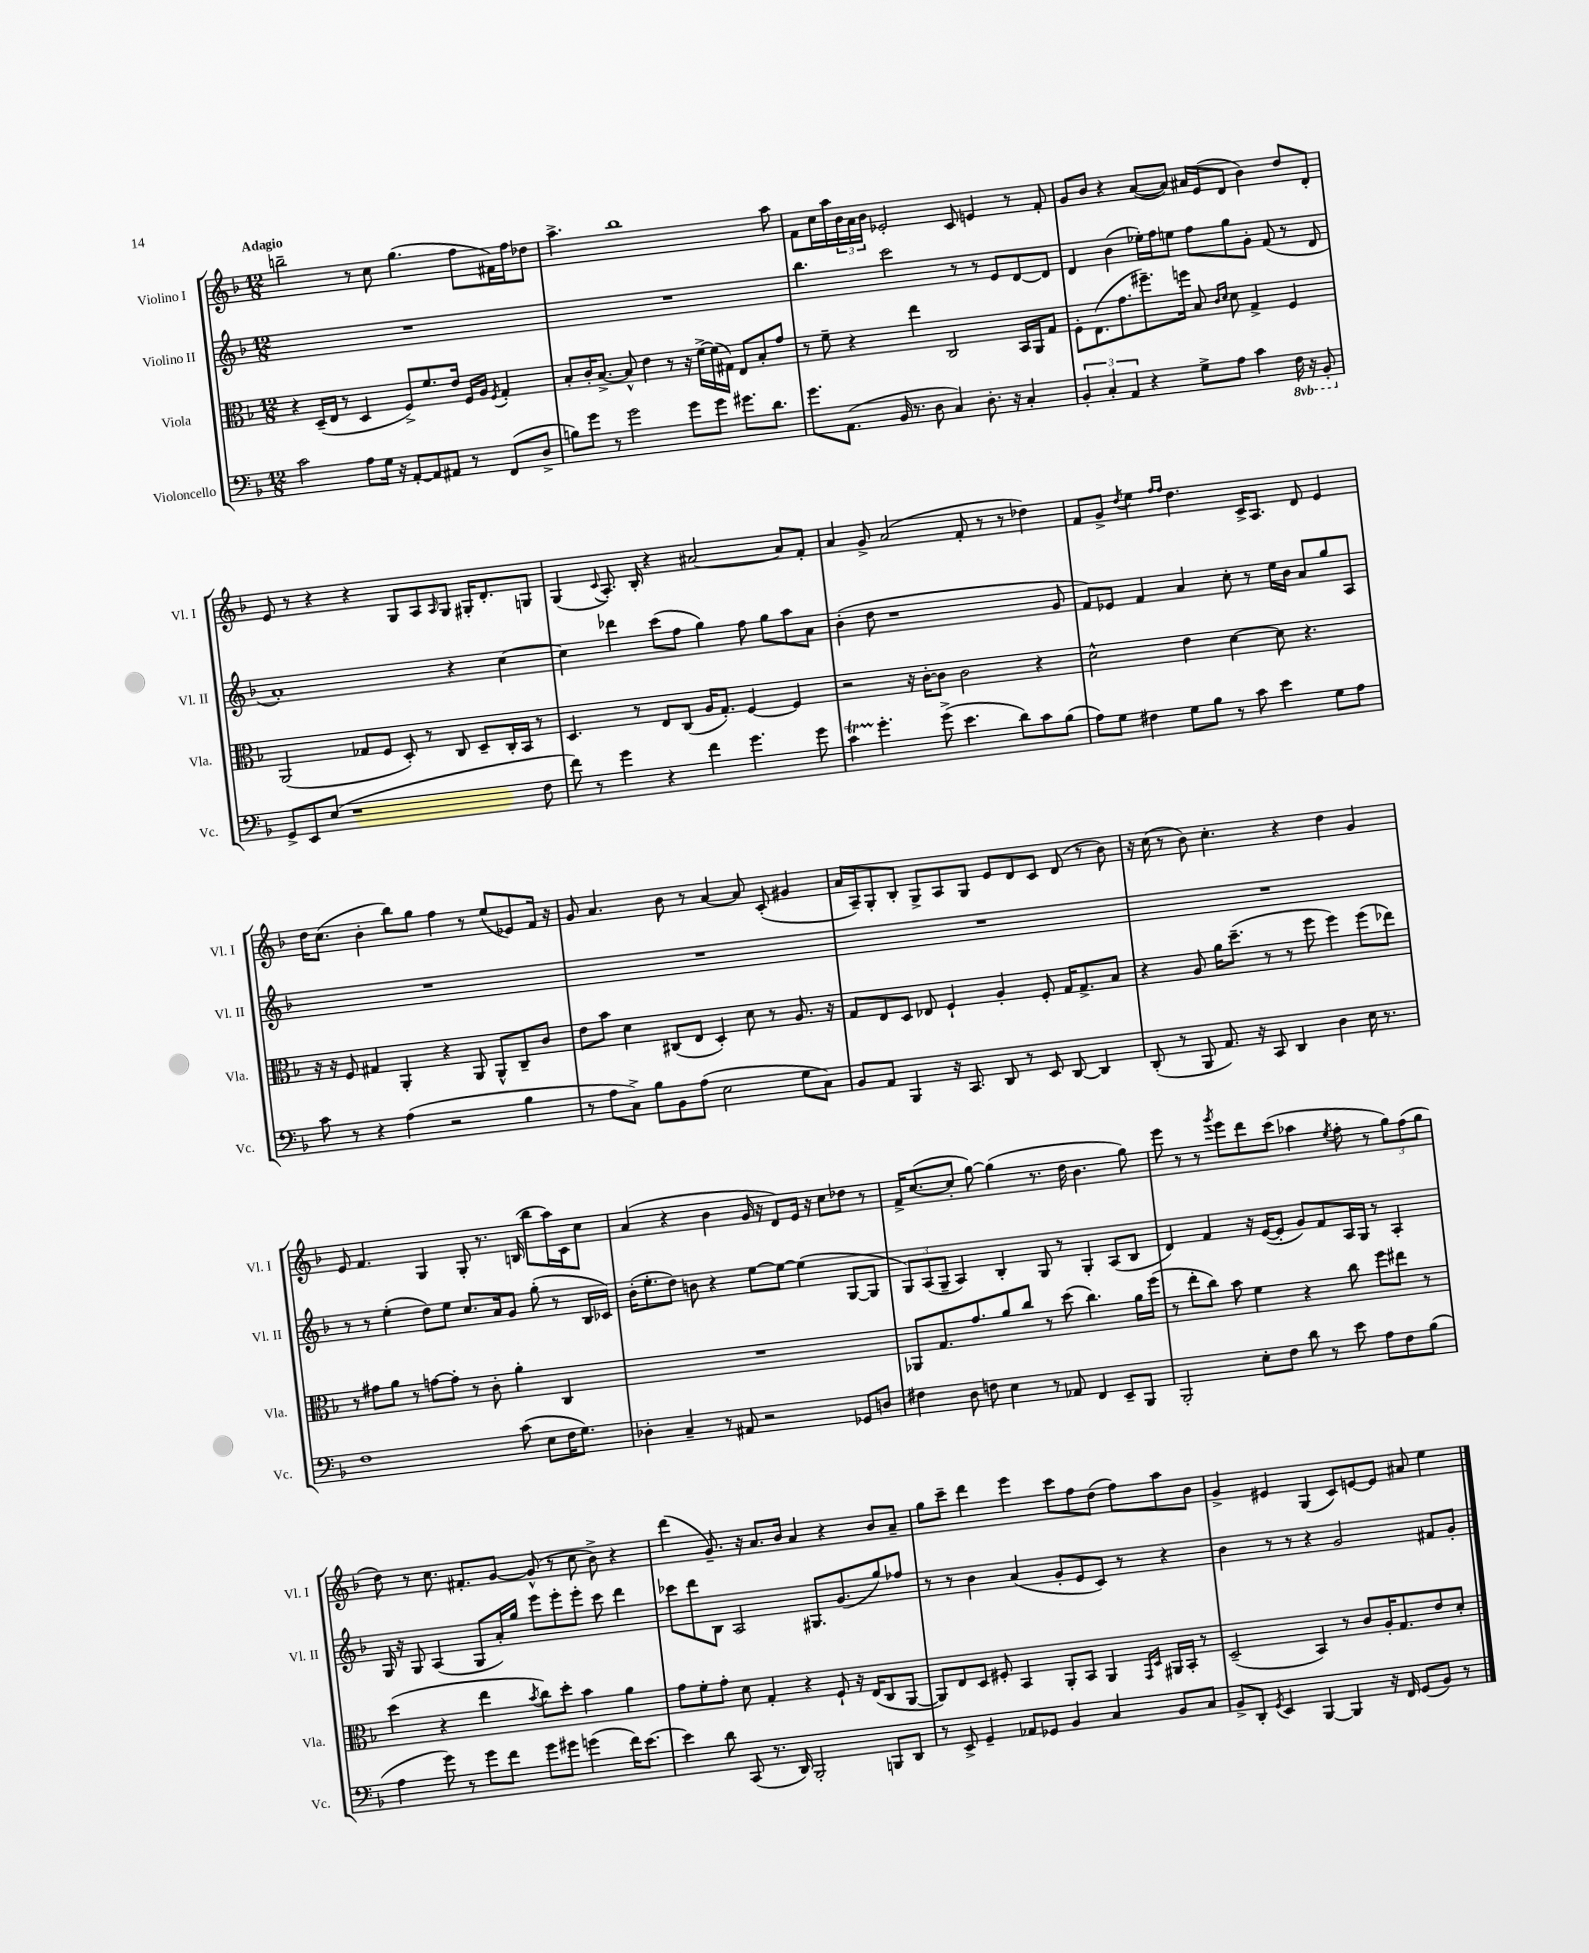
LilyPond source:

<<
\new StaffGroup <<
\new Staff = "s0" \with { instrumentName = "Violino I" shortInstrumentName = "Vl. I" } {
    \clef treble \key f \major \numericTimeSignature \time 12/8 \tempo "Adagio"
    b''2-- r8 c''8 g''4.( f''8 fis'16) f''16 des''8 |
    a''4.-> bes''1 a''8 |
    f'8 c''16 a''16 \tuplet 3/2 { bes'16 a'16 bes'16 } ees'2-. c'8 e'4 r8 f'8-. |
    g'8 bes'8 r4 a'8~( a'8) ais'16 e'16( d'8 bes'4) d''8 d'8-. |
    e'8 r8 r4 r4 g8 a8 \grace { a16 } g8 gis16-. d'8.-. g8 |
    g4( \appoggiatura { c'8 } a8.-.) bes16-. r4 ais'2~ ais'8 f'8-. |
    a'4 g'8-> a'2( f'8-. r8 r8 des''4) |
    f'8 g'8-> \acciaccatura { d''8 } e''4 \grace { f''16 f''16 } d''4. c'16-> a8. d'8 e'4 |
    d''16 c''8.( bes'4-. bes''8) g''8 f''4 r8 e''8( ees'8) f'16 r16 |
    g'8 a'4. bes'8 r8 a'4~ a'8 c'8-.( gis'4 |
    a'16 a16--) g8-. bes8-. g8-> a8 g8 e'8 d'8 c'8 d'8( r8 bes'8) |
    r16 c''16( r8 bes'8) c''4.-. r4 d''4 g'4 |
    e'8 f'4. g4 g8-. r8. b16( bes''8 a''16) c'16 c''8 |
    a'4( r4 bes'4 g'16 r16 d'8) e'16 r16 c''8 des''8 r8 |
    f'16-> c''8.~( c''8-. g''8~) g''4( r8. d''16 bes'4. g''8) |
    e'''8 r8 r8 \acciaccatura { g'''8 } e'''8 d'''8 c'''8( aes''4 \acciaccatura { e''8 } f''8-. r8 \tuplet 3/2 { g''8) f''8( g''8 } |
    d''8) r8 c''8. fis'8.-. g'8~ g'8-^( r8 c''8 bes'8->) r4 |
    d'''4( g'8.--) r16 a'8. bes'16 a'4 r4 bes'8 a'8-- |
    g''8 c'''8-- d'''4 e'''4 c'''8 f''8 d''8( f''8) a''8 bes'8 |
    g'4-> eis'4 g4( c'8) e'8~ e'8 ais'8 e''4 \bar "|." |
}
\new Staff = "s1" \with { instrumentName = "Violino II" shortInstrumentName = "Vl. II" } {
    \clef treble \key f \major \numericTimeSignature \time 12/8
    R1. |
    R1. |
    bes''4. c'''2 r8 r8 e'8 d'8~ d'8 |
    d'4 bes'4( ees''16-.) f''16 e''8 f''8 g''8 g'8-. f'8( r8 d'8 |
    a'1-.) r4 c''4~ |
    c''4 des'''4 c'''8( f''8 g''4) f''8 g''8 a''8 a'8 |
    bes'4-.( d''8 r1 g'8 |
    f'8) ees'8 f'4 a'4 c''8-. r8 e''16 bes'16 a'8 g''8 a8 |
    R1. |
    R1. |
    R1. |
    R1. |
    r8 r8 e''4-.( d''8) e''8 c''8. a'16 g'8 g''8-.( r8 bes16 ces'16) |
    bes'16-.( e''8.-. d''8) b'8 r4 e''8~ e''8~ e''4( g8~ g8 |
    \tuplet 3/2 { g8) a8( g8-- } a4) bes4-. g8 r8 g4-. a8( bes8 |
    d'4) f'4 r16 e'16~( e'8-. g'8) f'8 a16 g16 r8 a4-. |
    g16 r16 g8 a4( g8 a'16-.) g''16 e'''8 e'''8-. e'''8-. c'''8 d'''4 |
    ces'''8 d'''8 bes8 a2 gis8. g'8.( g''8) fes''8 |
    r8 r8 bes'4 a'4( g'8-. e'8 c'8) r8 r4 |
    bes'4 r8 r8 r4 g'2 fis'8 g'8-. \bar "|." |
}
\new Staff = "s2" \with { instrumentName = "Viola" shortInstrumentName = "Vla." } {
    \clef alto \key f \major \numericTimeSignature \time 12/8
    r4 d16--( e16 r8 d4 f8->) f'8. e'16 f16 a16 \acciaccatura { f8 } g4-. |
    bes8-. c'16-. bes8.~-> bes8-^ e'4 r8 r16 f'16~-> f'16( gis16) e8 bes8-. g'8 |
    r8 f'8-- r4 e''4 c2 bes,16 a,16 g8 |
    f8-. e8.( g'8. fis''8.--) f''16 bes8 \grace { c'16 d'16 } d'8 g4-> f4 |
    a,2( ges8 f8 d8-.) r8 c8 d8-- c16-. bes,16 r8 |
    d4. r8 e8 c8( a16 g8.-.) f4~ f4 |
    r2 r16 c'16~-. c'8 c'2 r4 |
    d'2-^ e'4 d'4~ d'8 r4. |
    r16 r16 f8 gis4 a,4-. r4 a,8 a,8-^ c8-- c'8 |
    e'8 bes'8 d'4 cis8( e8 d4-.) d'8 r8 a8. r16 |
    g8 e8 d8 ees8 f4-! a4-. f8-. g16 g8.-> bes8 |
    r4 a8 a'16 d''8.--( r8 r8 f''8 f''4) f''8( ees''8) |
    r8 gis'8 a'8 r8 g'8~ g'8-. r8 c'8-. a'4-. c4 |
    R1. |
    aes,8 g8. g'8. a'8 c''8 r8 d''8( c''4.) a'16 f''16( |
    r8 e''8-. c''8) bes'8 f'4 r4 c''8 f''8 eis''8 r8 |
    d''4( r4 e''4 \acciaccatura { bes'8 } c''8) d''8-. bes'4 a'4 |
    g'8 f'8-. g'8-. d'8 g4-. r4 f8-! r16 e16( c8 a,8~ |
    a,8) e8 d8 fis8-. bes,4 a,8-. bes,8 a,4 \grace { g,16 d16 } ais,16 bes,16-. r8 |
    d2--( bes,4) r8 c'8 a16-. g8. e'8 d'8-. \bar "|." |
}
\new Staff = "s3" \with { instrumentName = "Violoncello" shortInstrumentName = "Vc." } {
    \clef bass \key f \major \numericTimeSignature \time 12/8 \set Staff.ottavationMarkups = #ottavation-simple-ordinals
    c'2 a8 g16 r16 a,8~-. a,8 ais,8 r8 f,8( d8-> |
    b8) g'8 r8 g'2 g'8 g'8 gis'8. d'8. |
    g'8. a,8.( bes,16 r8. d8 c4) d8.-. r16 c4-. |
    \tuplet 3/2 { bes,4-. c4-. a,4 } r4 g8-> a8 c'4 \ottava #-1 f,16 r16 bes,,8-. \ottava #0 |
    g,8-> e,8 e8( r1 f8 |
    f'8) r8 g'4 r4 f'4 g'4. g'8 |
    c'4\startTrillSpan g'4.-.\stopTrillSpan g'8->( e'4. d'8) c'8 bes8( |
    a8) g8 fis4 g8 bes8 r8 c'8 e'4 g8 a8 |
    c'8 r8 r4 a4( r2 bes4 |
    r8 a8 c8->) bes8 bes,8 a8( e2 g8 c8) |
    bes,8 a,8 bes,,4 r16 c,8. d,8 r8 e,8 d,8~ d,4 |
    d,8-.( r8 bes,,8 a,8.) r16 c,8 d,4 d4 e16 r8. |
    f1 c'8( e8 f16 g8.) |
    des4-. c4-- r8 ais,8 r2 ges,8 d8 |
    fis4 d8 f8 e4 r8 aes,8 f,4 e,8-- bes,,8 |
    bes,,2-. e8-. f8 d'8 r8 e'8 a8 f8 bes8( |
    a4 g'8) r8 g'8 f'8 g'8 gis'8 g'4( f'16) e'8.~ |
    e'4 d'8 c,8( r8. d,16) bes,,2-. b,,8 d,8 |
    r8 e,8-> g,4-- aes,8 ges,8 bes,4 c4 bes,8 c8 |
    bes,8-> d,8-. \acciaccatura { g,8 } e,4 bes,,4~ bes,,4 r16 f,16 g,8( bes,8) r8 \bar "|." |
}
>>
>>
\layout { \context { \Score \remove "Bar_number_engraver" } }
